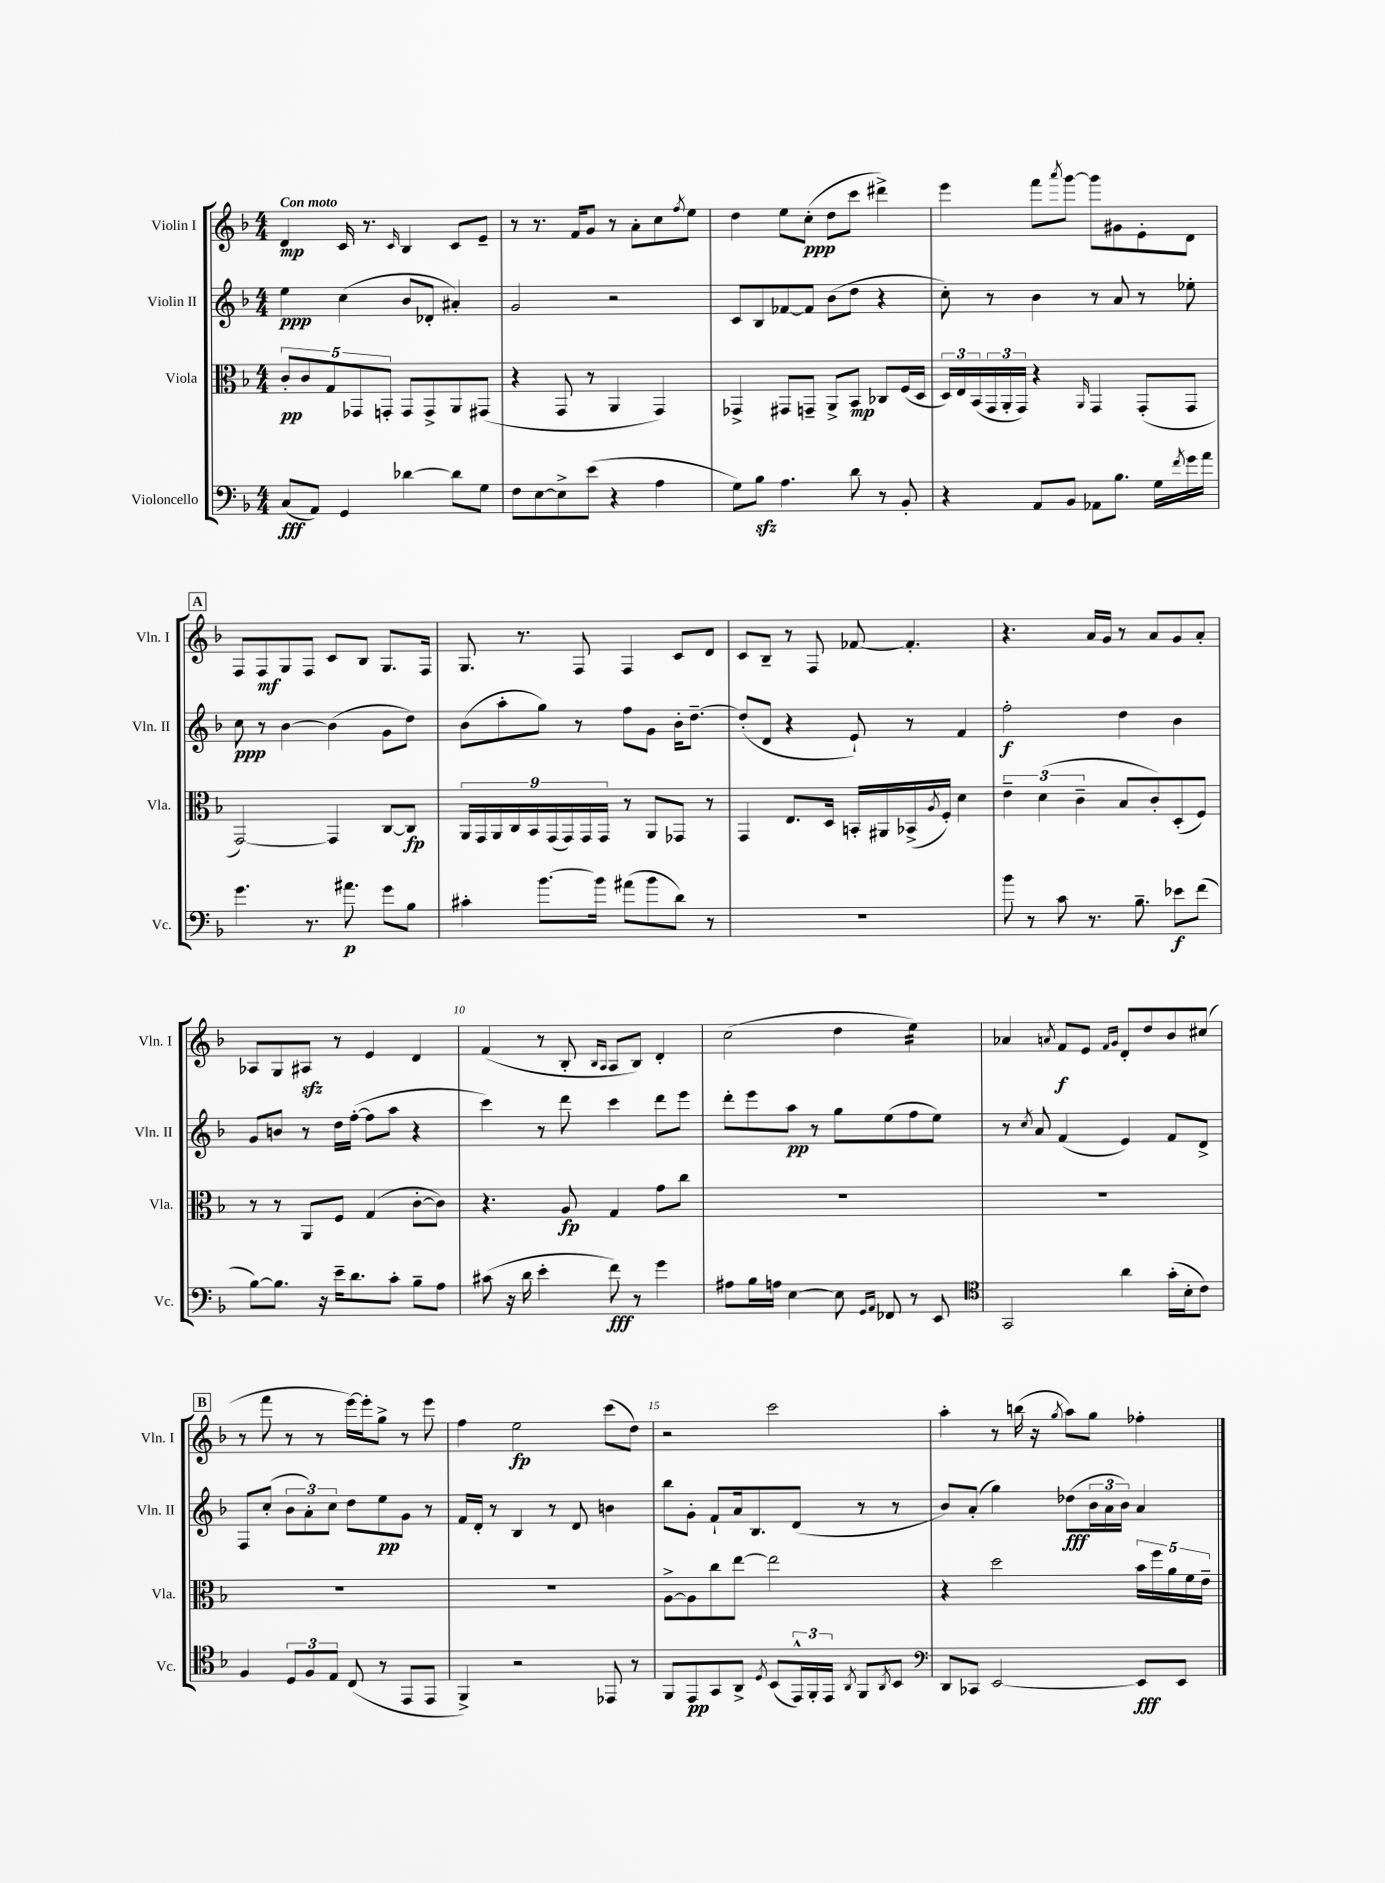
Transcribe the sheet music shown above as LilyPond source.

<<
\new StaffGroup <<
\new Staff = "s0" \with { instrumentName = "Violin I" shortInstrumentName = "Vln. I" } {
    \clef treble \key f \major \numericTimeSignature \time 4/4 \tempo "Con moto"
    d'4\mp c'16 r8. \grace { c'16 } bes4 c'8 e'8-- |
    r8 r8. f'16 g'8 r8 a'8-. c''8 \acciaccatura { f''8 } e''8 |
    d''4 e''8 c''8-.\ppp( d''8 c'''8 dis'''4->) |
    e'''4 f'''8 \acciaccatura { a'''8 } g'''8~ g'''8 gis'8 e'8-. d'8 |
    \mark \markup { \box "A" } f8 f8\mf g8 f8 c'8 bes8 g8. f16 |
    g8. r8. f8 f4 c'8 d'8 |
    c'8 bes8-- r8 f8 fes'8~ fes'4.-. |
    r4. a'16 g'16 r8 a'8 g'8 a'8-. |
    aes8 g8 ais8\sfz r8 e'4 d'4 |
    f'4( r8 bes8-. \grace { bes16 a16 } a8 bes8) d'4-. |
    c''2( d''4 e''4:16) |
    aes'4 \acciaccatura { a'8 } f'8\f e'8 \grace { f'16 g'16 } d'8-. d''8 bes'8 cis''8( |
    \mark \markup { \box "B" } r8 f'''8 r8 r8 e'''16~) e'''16-. g''8-> r8 e'''8 |
    f''4 e''2\fp c'''8( d''8) |
    r2 c'''2 |
    a''4-. r8 b''16( r16 \acciaccatura { g''8 } a''8) g''8 fes''4-. \bar "|." |
}
\new Staff = "s1" \with { instrumentName = "Violin II" shortInstrumentName = "Vln. II" } {
    \clef treble \key f \major \numericTimeSignature \time 4/4
    e''4\ppp c''4( bes'8 des'8-. ais'4-.) |
    g'2 r2 |
    c'8 bes8 fes'8~ fes'8 bes'8( d''8 r4 |
    c''8-.) r8 bes'4 r8 a'8 r8 ees''8-. |
    \mark \markup { \box "A" } c''8\ppp r8 bes'4~ bes'4( g'8 d''8) |
    bes'8( a''8-. g''8) r8 f''8 g'8 bes'16-. d''8.~-- |
    d''8-.( d'8 r4 e'8-!) r8 f'4 |
    f''2-.\f d''4 bes'4 |
    g'8 b'8 r8 d''16 f''16~-.( f''8 a''8 r4 |
    c'''4) r8 d'''8 c'''4 d'''8 e'''8 |
    d'''8-. e'''8 a''8\pp r8 g''8 e''8( f''8 e''8) |
    r8 \acciaccatura { c''8 } a'8 f'4( e'4) f'8 d'8-> |
    \mark \markup { \box "B" } f8 c''8-.( \tuplet 3/2 { bes'8 a'8-.) c''8 } d''8 e''8\pp g'8 r8 |
    f'16 d'16-. r8 bes4 r8 d'8 b'4 |
    bes''8 g'8-. f'8-! a'16 bes8. d'8( r8 r8 |
    bes'8) a'8-.( g''4) des''8\fff( \tuplet 3/2 { bes'16 a'16 bes'16) } a'4 \bar "|." |
}
\new Staff = "s2" \with { instrumentName = "Viola" shortInstrumentName = "Vla." } {
    \clef alto \key f \major \numericTimeSignature \time 4/4
    \tuplet 5/4 { c'8-.\pp c'8 g8 ges,8 g,8-. } g,8 g,8-> a,8 gis,8( |
    r4 g,8 r8 a,4 g,4) |
    ges,4-> gis,8 g,8-- a,8-> bes,8\mp ces8 f16( d16 |
    \tuplet 3/2 { d16) e16 bes,16( } \tuplet 3/2 { g,16 a,16-. g,16) } r4 \grace { a,16 } g,4 g,8-.( g,8 |
    \mark \markup { \box "A" } g,2~) g,4 c8~ c8\fp |
    \tuplet 9/8 { a,16 g,16 a,16 c16 bes,16 g,16( g,16) g,16 g,16 } r8 a,8 ges,8 r8 |
    g,4 e8. d16 b,16-. ais,16 bes,16->( \acciaccatura { a8 } f16-.) d'4 |
    \tuplet 3/2 { e'4-- d'4( c'4-- } bes8 c'8-.) d8-.( f8) |
    r8 r8 a,8 f8 g4( c'8~-. c'8) |
    r4. a8\fp g4 g'8 c''8 |
    R1 |
    R1 |
    \mark \markup { \box "B" } R1 |
    R1 |
    a8~-> a8 c''8 e''8~ e''2 |
    r4 d''2 \tuplet 5/4 { bes'16 f''16 a'16 f'16 e'16-- } \bar "|." |
}
\new Staff = "s3" \with { instrumentName = "Violoncello" shortInstrumentName = "Vc." } {
    \clef bass \key f \major \numericTimeSignature \time 4/4
    c8\fff( a,8) g,4 des'4~ des'8 g8 |
    f8 e8~ e8-> e'8( r4 a4 |
    g8) bes8\sfz a4. d'8 r8 bes,8-. |
    r4 a,8 bes,8 aes,8 bes8. g16 \acciaccatura { f'8 } g'16 a'16 |
    \mark \markup { \box "A" } g'4. r8. ais'8.\p g'8 bes8 |
    cis'4-. bes'8.~ bes'16 ais'8( bes'8 d'8) r8 |
    R1 |
    bes'8 r8 c'8 r8. bes8.-- ees'8\f f'8( |
    bes8~) bes8. r16 e'16-- d'8. c'8-. bes8-- a8 |
    cis'8( r16 d'16 e'4-. f'8\fff) r8 g'4 |
    ais8 bes16 a16 e4~ e8 \grace { g,16 a,16 } fes,8 r8 e,8 |
    \clef tenor g,2 a'4 g'16-.( bes16-. c'8) |
    \mark \markup { \box "B" } f4 \tuplet 3/2 { d8 f8 e8 } c8( r8 e,8 e,8 |
    f,4->) r2 ees,8 r8 |
    f,8 e,8\pp g,8 a,8-> \acciaccatura { d8 } bes,8( \tuplet 3/2 { e,16-^) f,16-. e,16 } \acciaccatura { a,8 } f,8 \acciaccatura { a,8 } bes,8 |
    \clef bass d,8 ces,8 e,2~ e,8\fff e,8 \bar "|." |
}
>>
>>
\layout { \context { \Score \override BarNumber.break-visibility = ##(#f #t #t) barNumberVisibility = #(every-nth-bar-number-visible 5) } }
